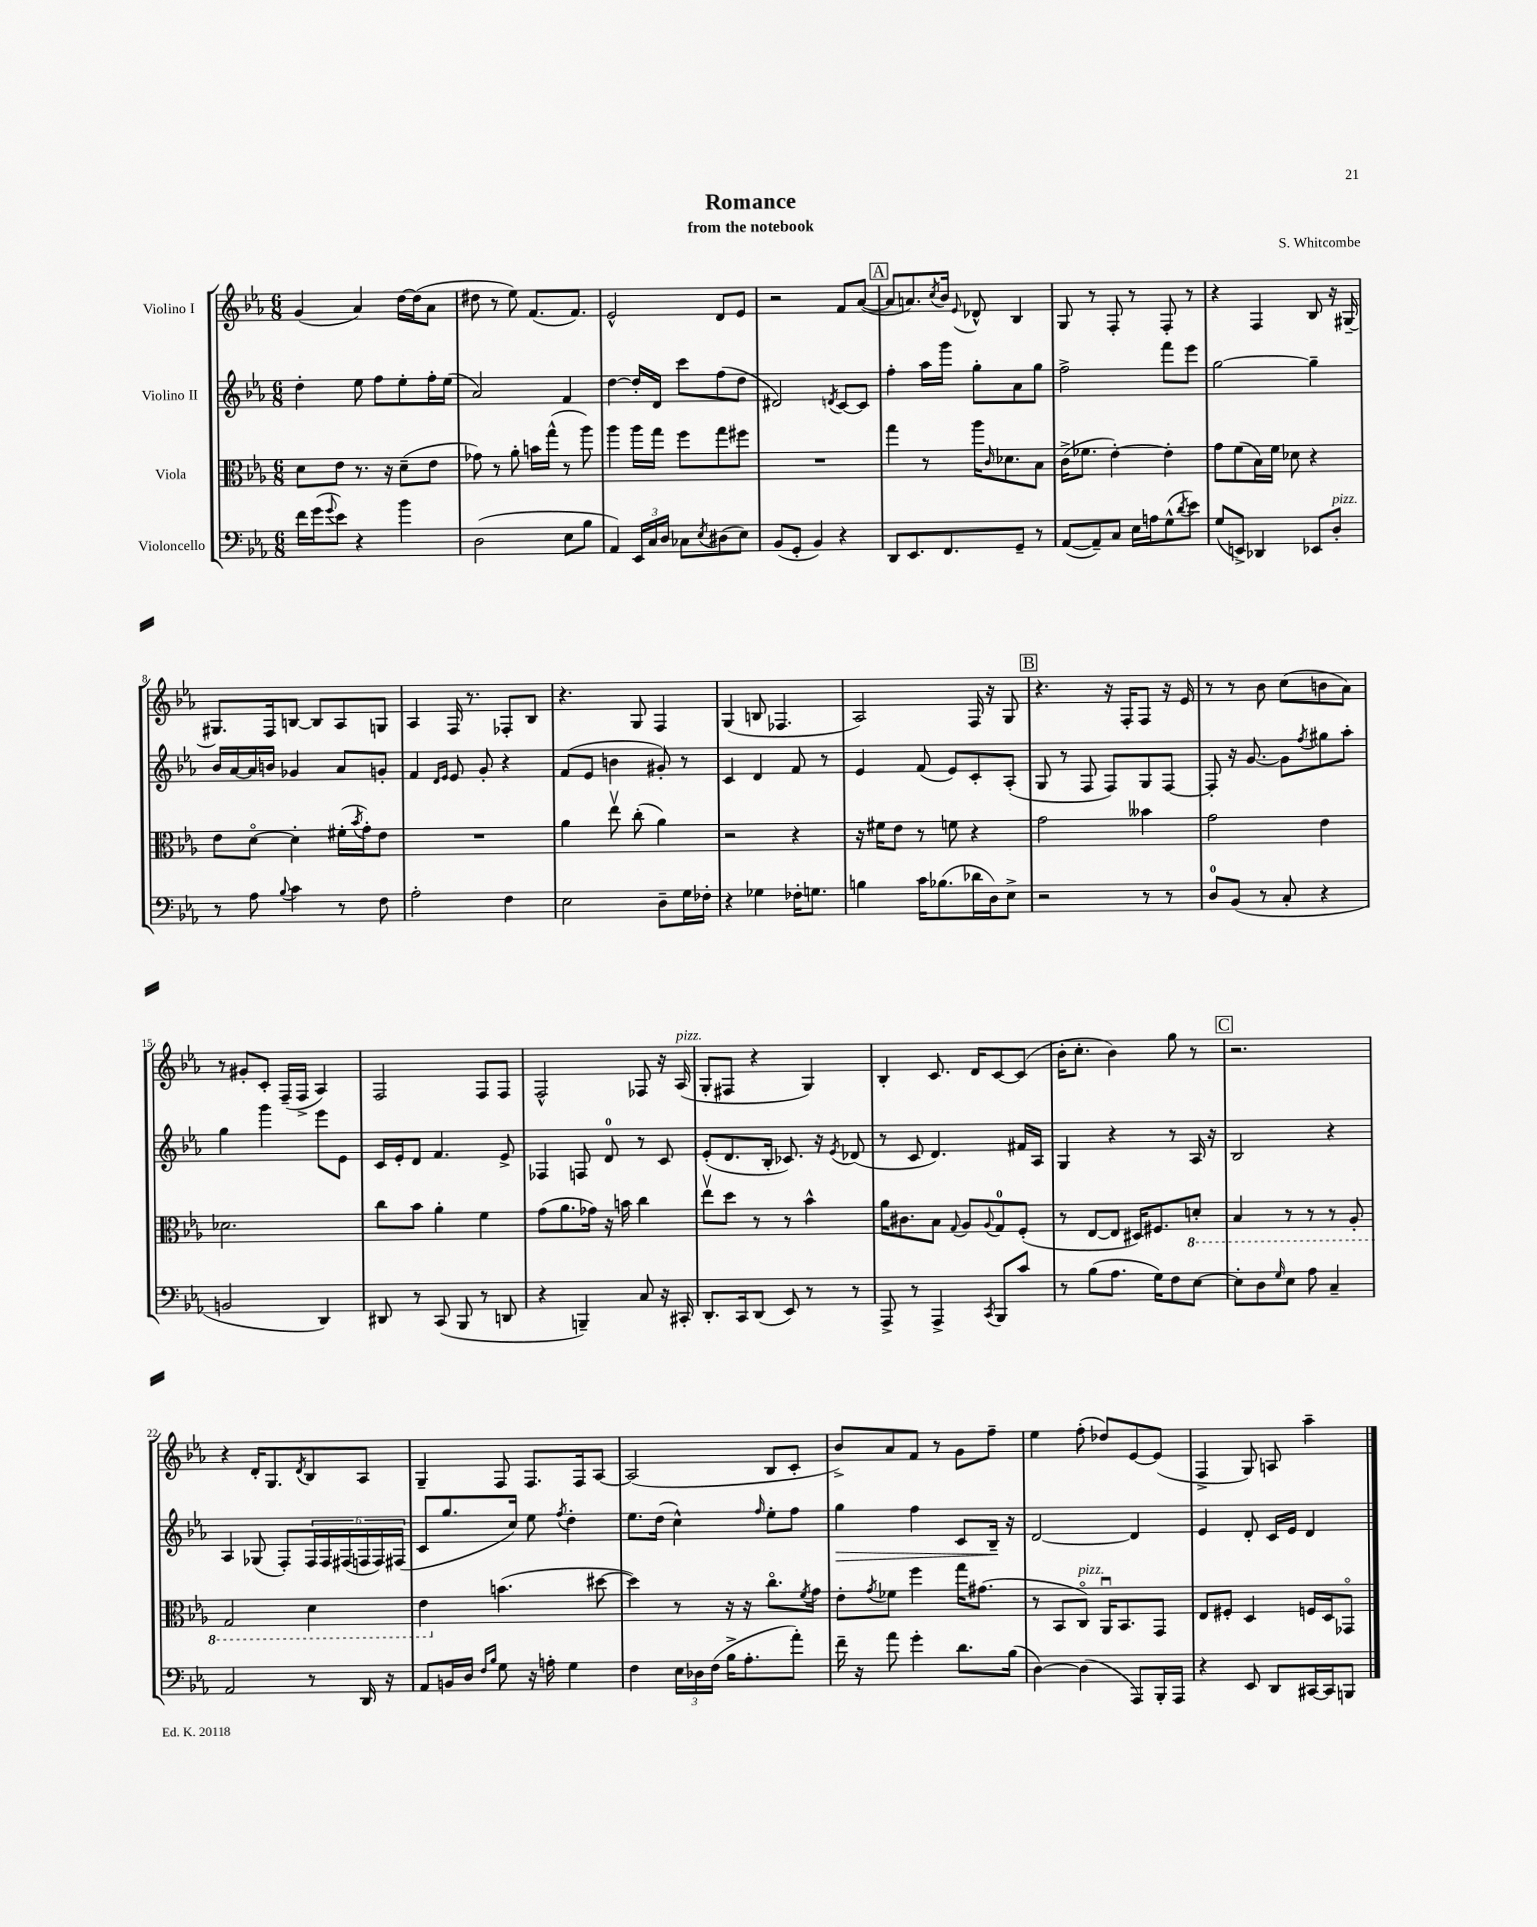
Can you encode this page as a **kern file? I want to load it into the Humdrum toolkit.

**kern	**kern	**kern	**kern
*staff4	*staff3	*staff2	*staff1
*clefF4	*clefC3	*clefG2	*clefG2
*k[b-e-a-]	*k[b-e-a-]	*k[b-e-a-]	*k[b-e-a-]
*M6/8	*M6/8	*M6/8	*M6/8
16f	8d	4dd'	(4g
(16g	.	.	.
8qqg	.	.	.
8e-)	8e-	.	.
4r	8.r	8ee-	4a-)
.	.	8ff	.
.	16r	.	.
4b-	(8d~	8ee-'	[16dd
.	.	.	(16dd]
.	8e-	16ff'	8a-
.	.	(16ee-	.
=	=	=	=
(2D	8g-)	2a-)	8dd#
.	8r	.	8r
.	8a-'	.	8ee-)
.	16b	.	(8.f
.	(16gg^^	.	.
8E-	8r	4f	.
.	.	.	8.f)
8B-	8aa-)	.	.
=	=	=	=
4AA-)	4aa-	[4dd	2e-^^
24EE-	16aa-	16dd']	.
24C	.	.	.
.	16gg	16d	.
24D	.	.	.
8C-	8ff	8ccc	.
8qE-	.	.	.
(8D#	8gg	(8ff	8d
8E-)	8ff#	8dd	8e-
=	=	=	=
(8BB-	2.r	2d#)	2r
8GG'	.	.	.
4BB-)	.	.	.
.	.	8qd	.
4r	.	[8c	8f
.	.	8c]	([8a-
=	=	=	=
8DD	4gg	4ff'	8a-]
8.EE-	.	.	8.a)
.	8r	16aa-	.
.	.	.	8qcc
8.FF	.	16ggg	16b-
.	.	.	8qqe-
.	16aa-	8gg'	8d-^^
.	16qqc	.	.
.	8.d-	.	.
8GG~	.	8a-	4B-
8r	8B-	8gg	.
=	=	=	=
([8AA-	(16c^	2ff^	8G
.	8.f-	.	.
8AA-~])	.	.	8r
8C	[4e-')	.	8F'
16E-	.	.	8r
16A	.	.	.
(8G^^	4e-']	8fff	8F'
8qd	.	.	.
8e-)	.	8eee-	8r
=	=	=	=
(8G	8g	[2gg	4r
8EE^)	(8f	.	.
4DD-	16B-)	.	4F
.	16f	.	.
.	8d-	.	.
8EE-	4r	4gg~]	8B-
8D'	.	.	16r
.	.	.	[16G#~
=	=	=	=
8r	8e-	16b-	8.G#]
.	.	[16a-	.
8A-	[8do	16a-]	.
.	.	16b	16F
8qqB-	.	.	.
4c	4d']	4g-	[8B
.	.	.	8B]
8r	(16f#'	8a-	8A-
.	8qb-	.	.
.	16g')	.	.
8F	8e-	8g'	8G
=	=	=	=
2A-'	2.r	4f	4A-
.	.	16qqd	.
.	.	16qqe-	.
.	.	8e-	16F
.	.	.	8.r
.	.	8g'	.
4F	.	4r	8F-'
.	.	.	8B-
=	=	=	=
2E-	4a-	(8f	4.r
.	.	8e-	.
.	8ee-v	4b	.
.	(8cc'	.	8G
8D~	4a-)	8g#')	4F
16G	.	8r	.
16F-'	.	.	.
=	=	=	=
4r	2r	4c	(4G
4G-	.	4d	8B
.	.	.	4.F-
16F-'	4r	8f	.
8.G	.	.	.
.	.	8r	.
=	=	=	=
4B	16r	4e-	2A-)
.	16f#	.	.
.	8e-	.	.
16c	8r	(8f	.
(8.B-	.	.	.
.	8f	8e-)	.
16d-	4r	8c'	16F
16D)	.	.	16r
8E-^	.	(8A-'	8G
=	=	=	=
2r	2g	8G	4.r
.	.	8r	.
.	.	8F	.
.	.	8F)	16r
.	.	.	16F'
8r	4b--	8G	8F
8r	.	[8F	16r
.	.	.	16e-
=	=	=	=
8D	2g	8F']	8r
(8BB-	.	16r	8r
.	.	[8.g	.
8r	.	.	8b-
8C'	.	8g]	(8cc
.	.	8qff	.
4r	4e-	8gg#	8b
.	.	8aa-'	8a-)
=	=	=	=
2BB	2.d-	4gg	8r
.	.	.	8g#'
.	.	4ggg	8c'
.	.	.	(16F~
.	.	.	16F^
4DD)	.	8eee-	4A-)
.	.	8e-	.
=	=	=	=
8DD#	8cc	16c	2F
.	.	16e-'	.
8r	8b-	8d	.
(8CC	4a-'	4.f	.
8BBB-	.	.	.
8r	4f	.	8F
8DD	.	8e-^	8F
=	=	=	=
4r	(8g	4F-	2F^^
.	8.a-	.	.
4BBB~)	.	8F	.
.	16g-)	.	.
.	16r	8d	.
.	16b	.	.
8C	4cc	8r	8F-
16r	.	8c	16r
16CC#'	.	.	(16A-
=	=	=	=
8.DD'	8ee-v	(8e-'	8G'
.	8dd	8.d	8F#
16CC	.	.	.
(8DD	8r	.	4r
.	.	16B-'	.
8EE-)	8r	8.c-)	.
8r	4b-^^	.	4G)
.	.	16r	.
.	.	8qe-	.
8r	.	(8d-	.
=	=	=	=
8AAA-^	16a-	8r	4B-'
.	8.c#	.	.
8r	.	8c	.
4AAA-^	8B-	4.d)	8.c
.	8qqG	.	.
.	8A-	.	.
.	.	.	16d
8qCC	8qqA-	.	.
8BBB-	8G	.	[8c
8c	(8F'	16f#	(8c]
.	.	16A-	.
=	=	=	=
8r	8r	4G	16b-'
.	.	.	8.cc'
(8B-	[8E-	.	.
8.A-	8E-]	4r	4b-)
.	16D#)	.	.
16G)	8.F#	.	.
8F	.	8r	8gg
[8E-	8D'	16A-	8r
.	.	16r	.
=	=	=	=
8E-']	4BB-	2B-	2.r
8D	.	.	.
16qqG	.	.	.
8E-	8r	.	.
8A-	8r	.	.
4C~	8r	4r	.
.	8AA-'	.	.
=	=	=	=
2AA-	2GG	4A-	4r
.	.	(8G-	16d'
.	.	.	8.G
.	.	8F')	.
.	.	.	8qd
8r	4D	24F	8B-
.	.	24F	.
.	.	(24F#	.
16DD	.	24F	8A-
.	.	24F)	.
16r	.	.	.
.	.	(24F#	.
=	=	=	=
8AA-	4E-	8c	4G~
16BB	.	8.gg	.
16D	.	.	.
16qqF	.	.	.
16qqB-	.	.	.
8G	(4.b	.	8F
.	.	16cc)	.
16r	.	8ee-	8.F
16A'	.	.	.
.	.	8qff	.
4G	.	4dd'	.
.	.	.	16F
.	[8dd#	.	[8A-
=	=	=	=
4F	4dd#])	8.ee-	(2A-]
.	.	(16dd	.
24E-	8r	4cc^^)	.
24D-	.	.	.
(24F	.	.	.
16B-^	16r	.	.
8.A-'	16r	.	.
.	.	16qqff	.
.	8.cco	8ee-'	8B-
8a-')	.	8ff	8c'
.	8qf	.	.
.	16g	.	.
=	=	=	=
16f~	8e-'	4gg	8b-^)
16r	.	.	.
.	8qg	.	.
8a-	8f-	.	8a-
4g'	4ff	4ff	8f
.	.	.	8r
8.d	16gg	8c	8g
.	(8.g#	.	.
.	.	16B-~	8ff~
(16B-	.	16r	.
=	=	=	=
[4D)	8r	[2d	4ee-
.	8BB-	.	.
(4D]	8Co)	.	(8ff'
.	16AA-u	.	8dd-)
.	8.BB-	.	.
8AAA-)	.	4d]	[8e-
16BBB-'	8GG	.	(8e-]
16AAA-	.	.	.
=	=	=	=
4r	8E-	4e-	4F^
.	8F#'	.	.
8EE-	4D	8d'	8G)
8DD	.	16c	8A
.	.	16e-	.
[16CC#	16F	4d	4aa-~
16CC#]	16D	.	.
8BBB	8GG-o	.	.
==	==	==	==
*-	*-	*-	*-
